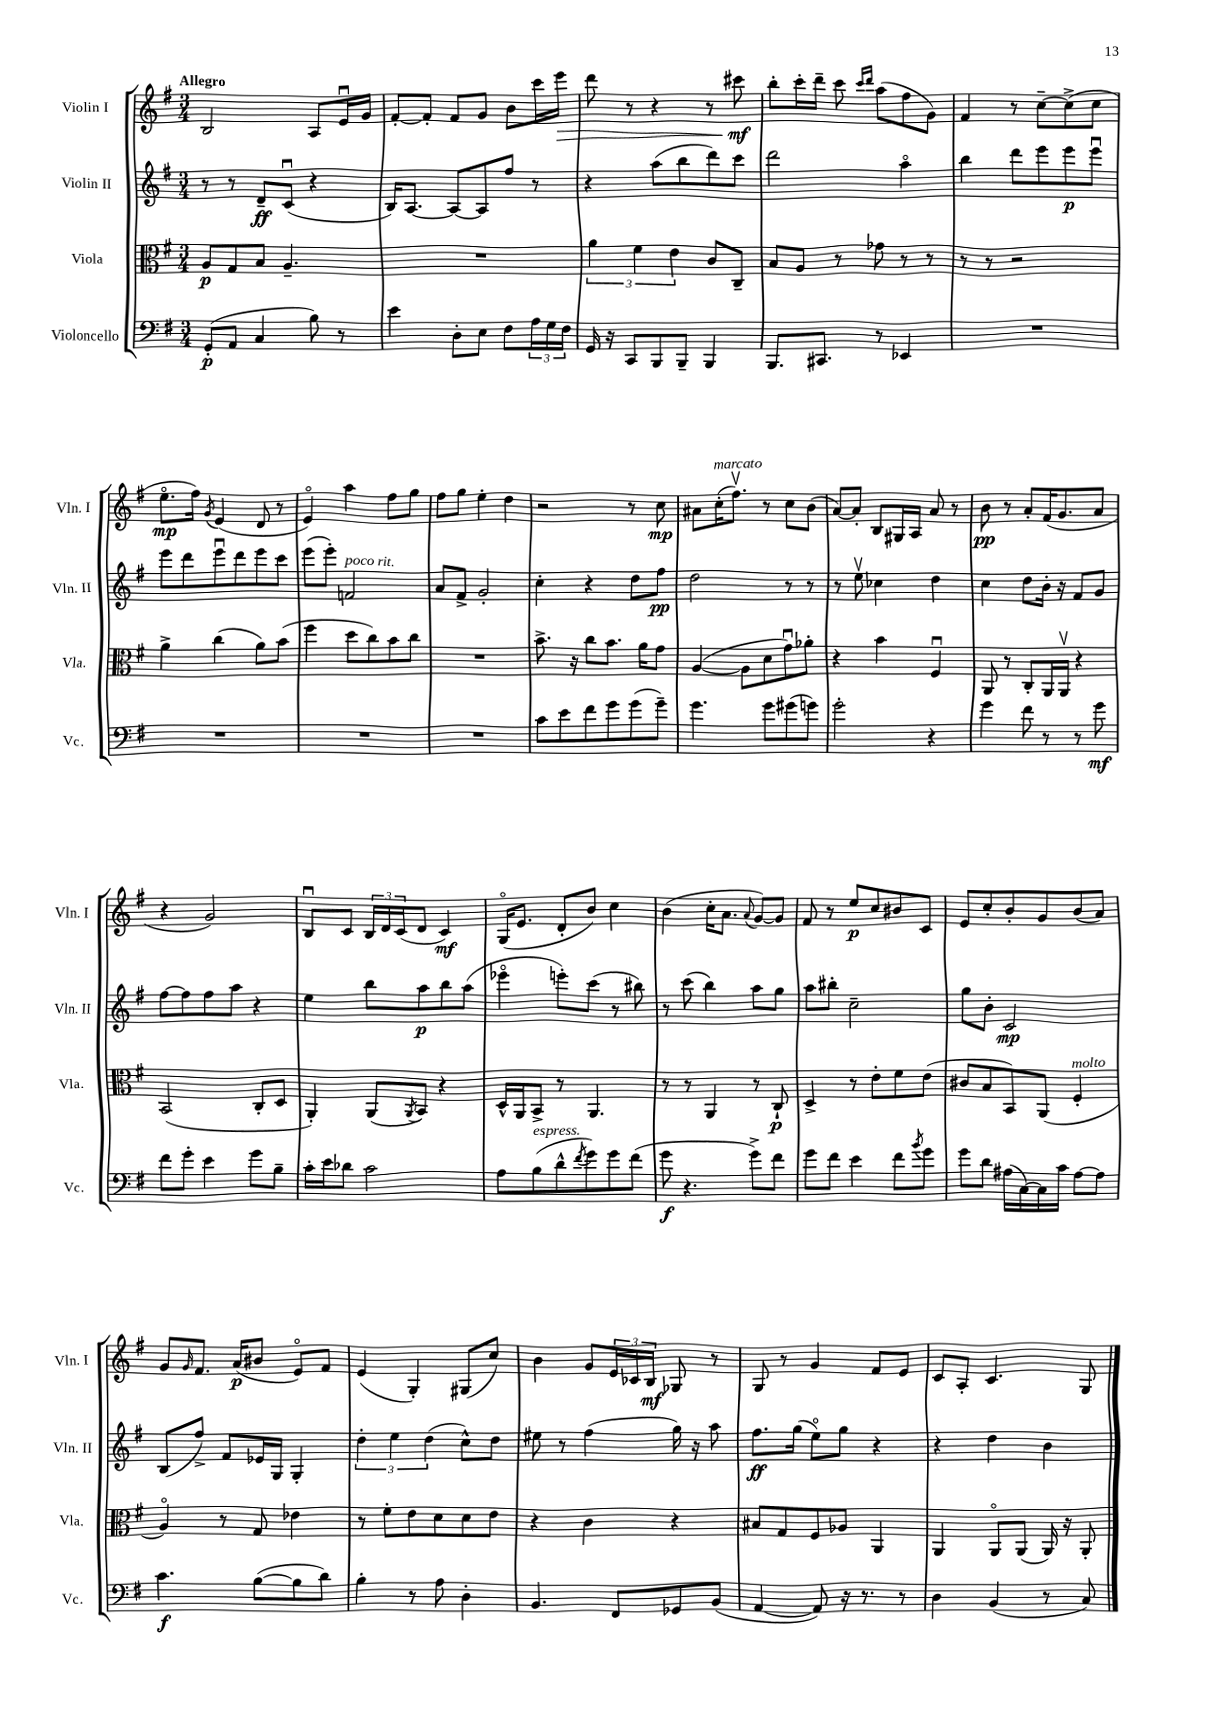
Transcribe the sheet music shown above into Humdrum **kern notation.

**kern	**kern	**kern	**kern
*staff4	*staff3	*staff2	*staff1
*clefF4	*clefC3	*clefG2	*clefG2
*k[f#]	*k[f#]	*k[f#]	*k[f#]
*M3/4	*M3/4	*M3/4	*M3/4
(8GG'	8A	8r	2B
8AA	8G	8r	.
4C	8B	8d~	.
.	4.A~	(8cu	.
8B)	.	4r	8A
8r	.	.	16eu
.	.	.	16g
=	=	=	=
4e	2.r	16B)	[8f#'
.	.	[8.A	.
.	.	.	8f#']
8D'	.	8A_	8f#
8E	.	8A]	8g
8F#	.	8ff#	8b
24A	.	8r	16ccc
24G	.	.	.
.	.	.	16eee
24F#	.	.	.
=	=	=	=
16GG	6a	4r	8ddd
16r	.	.	.
8CC	.	.	8r
.	6f#	.	.
8BBB	.	(8aa	4r
.	6e	.	.
8BBB~	.	8bb	.
4BBB	8c	8ddd)	8r
.	8C~	8ccc	8ccc#
=	=	=	=
8.BBB	8B	2ddd	8bb'
.	8A	.	16ccc'
8.CC#	.	.	16ddd~
.	8r	.	8ccc
.	.	.	16qqccc
.	.	.	16qqddd
8r	8g-	.	(8aa
4EE-	8r	4aao	8ff#
.	8r	.	8g)
=	=	=	=
2.r	8r	4bb	4f#
.	8r	.	.
.	2r	8ddd	8r
.	.	8eee	[8cc~
.	.	8eee	(8cc^]
.	.	8eeeu	8cc
=	=	=	=
2.r	4a^	8eee	8.eeo
.	.	8ddd	.
.	.	.	16ff#)
.	.	.	8qg
.	(4cc	8eeeu	(4e
.	.	8ddd	.
.	8a)	8eee	8d
.	(8b	8ccc	8r
=	=	=	=
2.r	4ff#	(8eee	4eo)
.	.	8eee')	.
.	8dd	2f	4aa
.	8cc)	.	.
.	8b	.	8ff#
.	8cc	.	8gg
=	=	=	=
2.r	2.r	8a	8ff#
.	.	8f#^	8gg
.	.	2g'	4ee'
.	.	.	4dd
=	=	=	=
8c	8.b^	4cc'	2r
8e	.	.	.
.	16r	.	.
8f#	8cc	4r	.
8g	8.b	.	.
(8g	.	8dd	8r
.	16a	.	.
8g~)	8g	8ff#	8cc
=	=	=	=
4.g	([4A	2dd	8a#
.	.	.	(16cc'
.	.	.	8.ff#v)
.	8A]	.	.
8g	8d	.	8r
(8g#	8gu)	8r	8cc
8g)	8a-'	8r	(8b
=	=	=	=
2g'	4r	8r	[8a)
.	.	8eev	8a']
.	4b	4cc-	8B
.	.	.	16G#
.	.	.	16A
4r	4F#u	4dd	8a
.	.	.	8r
=	=	=	=
4g	8AA	4cc	8b
.	8r	.	8r
8f#	8C'	8dd	8a'
8r	16AA	16b'	(16f#
.	16AAv	16r	8.g
8r	4r	8f#	.
8g	.	8g	8a
=	=	=	=
8f#	(2BB	[8ff#	4r
8g'	.	8ff#]	.
4e	.	8ff#	2g)
.	.	8aa	.
8g	8C'	4r	.
8B~	8D	.	.
=	=	=	=
16c'	4AA')	4ee	8Bu
16e	.	.	.
8d-	.	.	8c
2c	(8AA	8bb	24B
.	.	.	24d
.	.	.	(24c
.	8qAA	.	.
.	8BB)	8aa	8d
.	4r	8bb	4c)
.	.	(8aa	.
=	=	=	=
8A	16D^^	4eee-o	(16Go
.	16AA	.	8.e
(8B	8BB^	.	.
8d^^	8r	8eee')	8d'
8qf#	.	.	.
8g)	4.AA	(8ccc	8b)
8g	.	8r	4cc
(8f#	.	8bb#)	.
=	=	=	=
8g	8r	8r	(4b
4.r	8r	(8ccc	.
.	4AA	4bb)	16cc'
.	.	.	8.a
.	.	.	8qqa
8g^)	8r	8aa	[8g)
8f#	8C`	8gg	8g]
=	=	=	=
8g	4D^	8aa	8f#
8f#	.	8bb#'	8r
4e	8r	2cc~	8ee
.	8e'	.	8cc
8f#	8f#	.	8b#
8qb	.	.	.
8g	(8e	.	8c
=	=	=	=
8g	8c#	8gg	8e
8d	8B	8b'	8cc'
(16A#	8BB)	2c	8b'
[16C)	.	.	.
16C]	(8AA	.	8g
16c	.	.	.
[8A#	4F#'	.	(8b
8A#]	.	.	8a)
=	=	=	=
4.c	4Ao)	(8B	8g
.	.	.	16qqg
.	.	8ff#^)	8.f#
.	8r	8f#	.
.	.	.	(16a
([8B	8G	16e-	8b#
.	.	16G	.
8B]	4e-	4G'	8eo)
8d)	.	.	8f#
=	=	=	=
4B'	8r	6dd'	(4e
.	8f#'	.	.
.	.	6ee	.
8r	8e	.	4G')
.	.	(6dd	.
8A	8d	.	.
4D'	8d	8cc^^)	(8G#
.	8e	8dd	8cc)
=	=	=	=
4.BB	4r	8ee#	4b
.	.	8r	.
.	4c	(4ff#	8g
8FF#	.	.	24e
.	.	.	24c-
.	.	.	24B
8GG-	4r	16gg)	8G-
.	.	16r	.
(8BB	.	8aa	8r
=	=	=	=
[4AA	8B#	8.ff#	8G
.	8G	.	8r
.	.	(16gg	.
8AA])	8F#	8eeo)	4g
16r	8A-	8gg	.
8.r	.	.	.
.	4AA	4r	8f#
8r	.	.	8e
=	=	=	=
4D	4AA	4r	8c
.	.	.	8A'
(4BB	8AAo	4dd	4.c
.	(8AA	.	.
8r	16AA)	4b	.
.	16r	.	.
8C)	8AA'	.	8G
==	==	==	==
*-	*-	*-	*-
